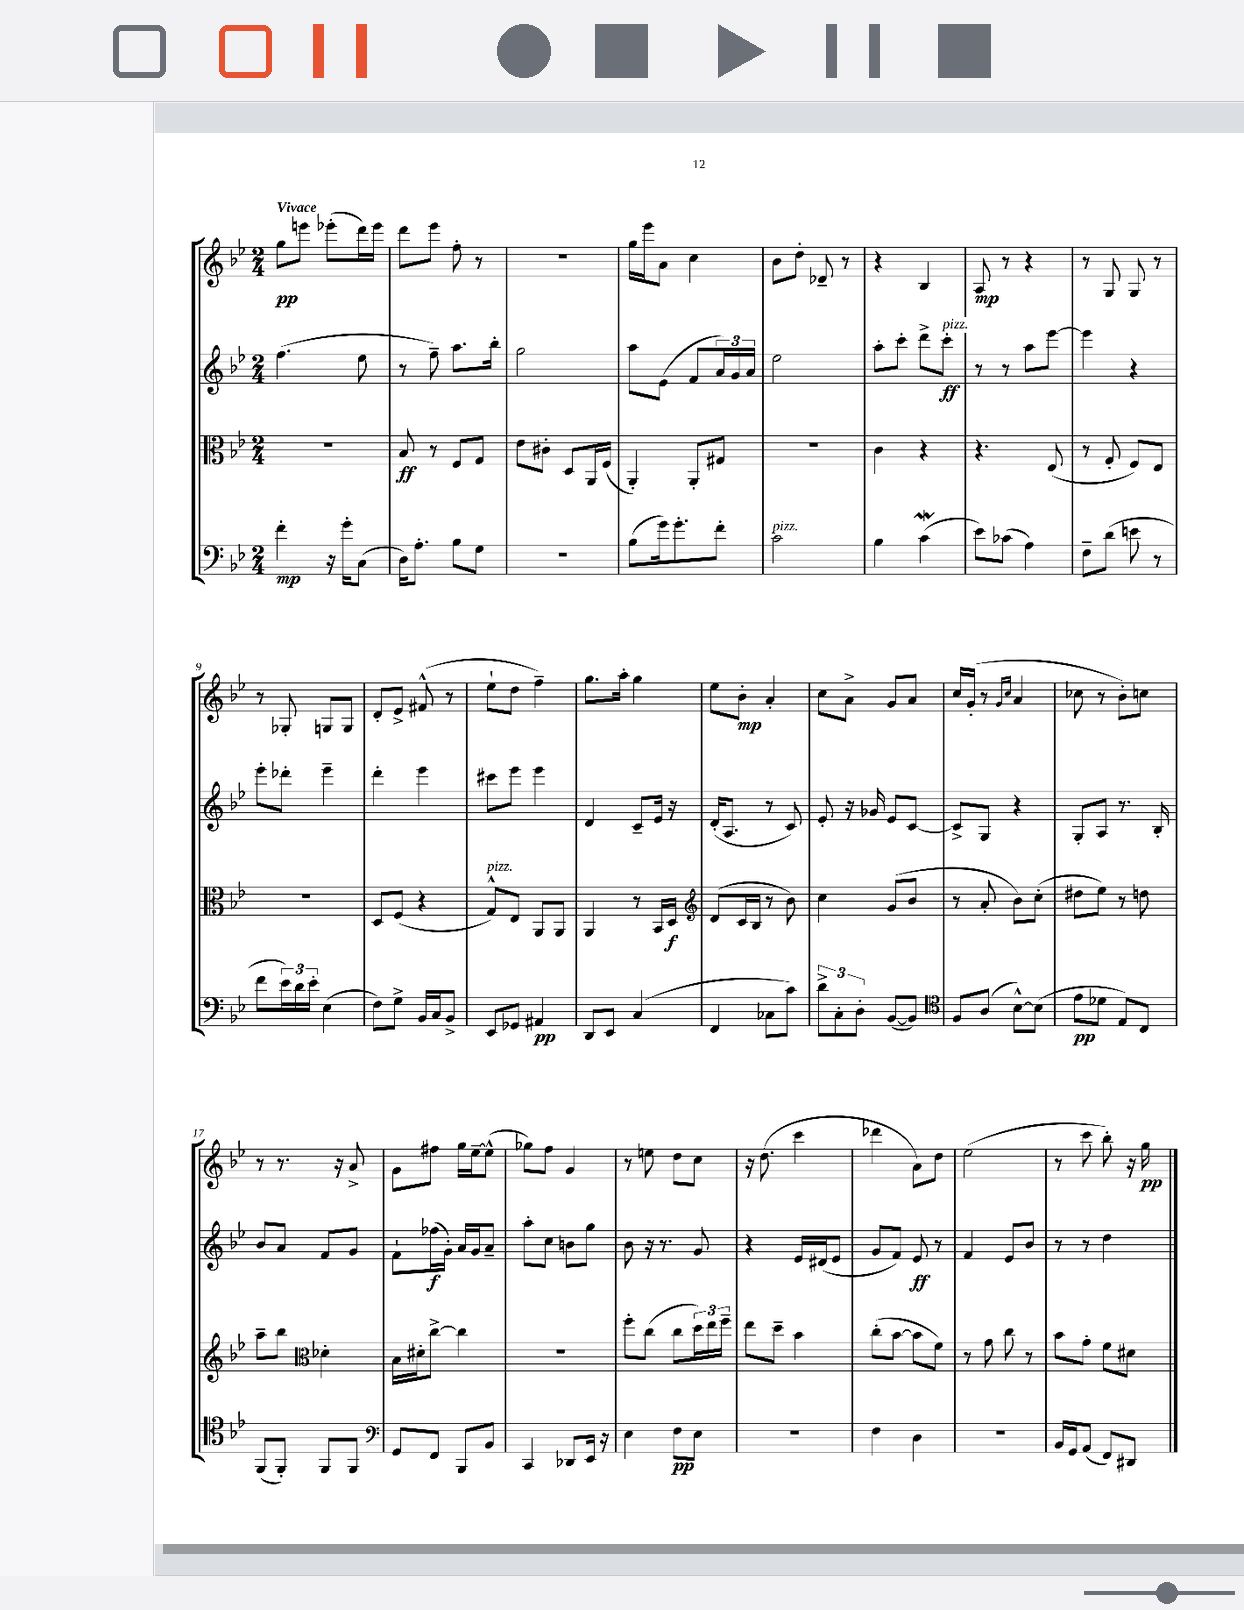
<<
\new StaffGroup <<
\new Staff = "s0" {
    \clef treble \key bes \major \numericTimeSignature \time 2/4 \tempo "Vivace"
    g''8\pp e'''8 ees'''8-.( d'''16) ees'''16 |
    d'''8 ees'''8 f''8-. r8 |
    R2 |
    g''16 ees'''16 a'8 c''4 |
    bes'8 d''8-. des'8-- r8 |
    r4 bes4 |
    a8\mp r8 r4 |
    r8 g8 g8 r8 |
    r8 ges8-. g8 g8 |
    d'8-. ees'8-> fis'8-^( r8 |
    ees''8-! d''8 f''4--) |
    g''8. a''16-. g''4 |
    ees''8 bes'8-.\mp a'4-. |
    c''8 a'8-> g'8 a'8 |
    c''16 g'16-.( r8 \grace { g'16 c''16 } a'4 |
    ces''8 r8 bes'8-.) c''8 |
    r8 r8. r16 a'8-> |
    g'8 fis''8 g''16 ees''16~-- ees''8-^( |
    ges''8) f''8 g'4 |
    r8 e''8 d''8 c''8 |
    r16 d''8.( c'''4 |
    des'''4 a'8) d''8 |
    ees''2( |
    r8 c'''8 bes''8-.) r16 g''16\pp \bar "|." |
}
\new Staff = "s1" {
    \clef treble \key bes \major \numericTimeSignature \time 2/4
    f''4.( ees''8 |
    r8 f''8--) a''8. bes''16-. |
    g''2 |
    a''8 ees'8( f'8 \tuplet 3/2 { a'16) g'16 a'16 } |
    ees''2 |
    a''8-. c'''8-. d'''8-> c'''8-.\ff^\markup { \italic "pizz." } |
    r8 r8 a''8 ees'''8~ |
    ees'''4 r4 |
    ees'''8-. des'''8-. ees'''4-- |
    d'''4-. ees'''4 |
    cis'''8 ees'''8 ees'''4 |
    d'4 c'8-- ees'16 r16 |
    d'16-.( a8. r8 c'8) |
    ees'8-. r16 ges'16 ees'8 c'8~ |
    c'8-> g8 r4 |
    g8-. a8 r8. bes16-. |
    bes'8 a'8 f'8 g'8 |
    f'8-! fes''16\f( g'16-.) a'16 g'16 a'8-- |
    a''8-. c''8 b'8 g''8 |
    bes'8 r16 r8. g'8 |
    r4 ees'16 dis'16( ees'8 |
    g'8 f'8) ees'8\ff r8 |
    f'4 ees'8 bes'8 |
    r8 r8 d''4 \bar "|." |
}
\new Staff = "s2" {
    \clef alto \key bes \major \numericTimeSignature \time 2/4
    R2 |
    bes8\ff r8 f8 g8 |
    ees'8 cis'8-. d8 a,16 f16( |
    a,4-.) a,8-. gis8 |
    R2 |
    c'4 r4 |
    r4. ees8( |
    r8 g8-. f8) ees8 |
    r2 |
    d8 f8( r4 |
    g8-^^\markup { \italic "pizz." }) ees8 a,8 a,8 |
    a,4 r8 bes,16 d16\f |
    \clef treble d'8( c'16 bes16 r8 bes'8) |
    c''4 g'8( bes'8 |
    r8 a'8-. bes'8) c''8-.( |
    dis''8 ees''8) r8 d''8 |
    a''8-- bes''8 \clef alto des'4-. |
    bes16 dis'16-. c''8~-> c''4 |
    R2 |
    f''8-. c''8( c''8 \tuplet 3/2 { d''16) ees''16 f''16-- } |
    ees''8 d''8-- bes'4 |
    c''8-.( bes'8~ bes'8 f'8) |
    r8 g'8 c''8 r8 |
    bes'8 g'8-. f'8 dis'8 \bar "|." |
}
\new Staff = "s3" {
    \clef bass \key bes \major \numericTimeSignature \time 2/4
    f'4-.\mp r16 g'16-. c8( |
    d16) a8.-. bes8 g8 |
    R2 |
    bes8( g'16) g'8.-. f'8-. |
    c'2^\markup { \italic "pizz." } |
    bes4 c'4\mordent( |
    ees'8) ces'8( a4) |
    f8-- d'8( e'8 r8 |
    f'8 \tuplet 3/2 { ees'16) d'16 ees'16-. } ees4( |
    f8) g8-> bes,16 c16 bes,8-> |
    ees,8 ges,8 ais,4\pp |
    d,8 ees,8 c4( |
    f,4 ces8 c'8) |
    \tuplet 3/2 { d'8-> c8-. d8-. } bes,8~( bes,8) |
    \clef tenor f8 a8( bes8~-^) bes8( |
    ees'8\pp des'8 ees8) c8 |
    f,8( f,8-.) f,8 f,8 |
    \clef bass g,8 f,8 bes,,8 bes,8 |
    c,4 des,8 ees,16 r16 |
    ees4 f8\pp ees8 |
    r2 |
    f4 d4 |
    R2 |
    bes,16 g,16 a,8( f,8) dis,8 \bar "|." |
}
>>
>>
